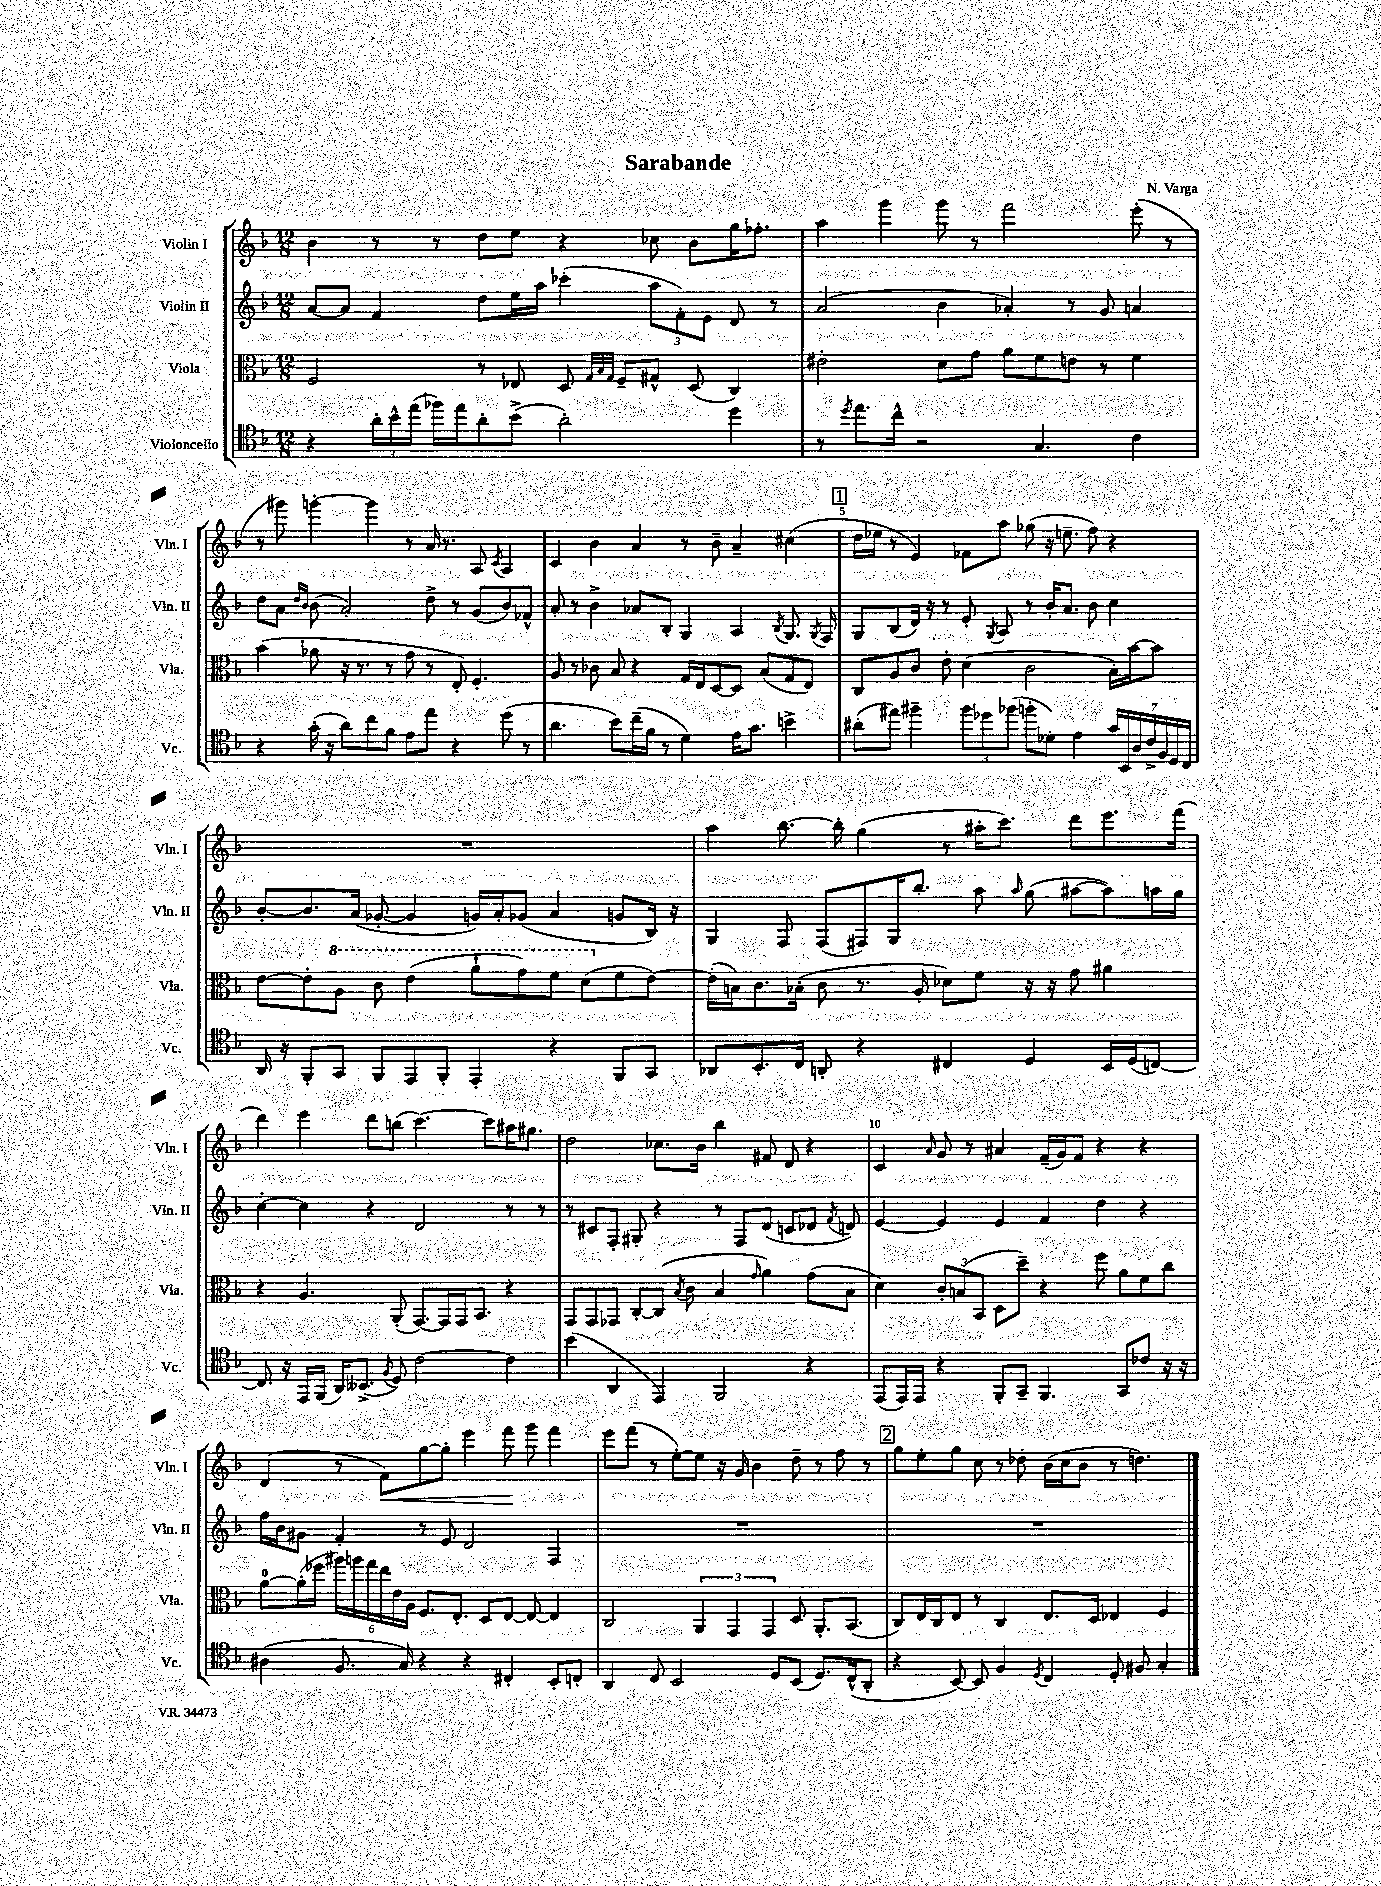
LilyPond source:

\header { title = "Sarabande" composer = "N. Varga" }
<<
\new StaffGroup <<
\new Staff = "s0" \with { instrumentName = "Violin I" shortInstrumentName = "Vln. I" } {
    \clef treble \key f \major \numericTimeSignature \time 12/8
    \autoBeamOff bes'4 r8 r8 d''8[ e''8] r4 ces''8 bes'8[ g''16 fes''8.]-. |
    a''4 g'''4 g'''8 r8 f'''2 e'''8-.( r8 |
    r8 gis'''8) g'''4~-. g'''4 r8 a'16 r8. a8 \acciaccatura { c'8 } a4 |
    c'4 bes'4 a'4 r8 bes'8-- a'4-- cis''4( |
    \mark \markup { \box "1" } d''16[ ees''16] r8 e'4) fes'8[ a''8] ges''8( r16 e''8.-- f''8) r4 |
    R1. |
    a''4 bes''8.~ bes''16-. g''4( r8 ais''16[-. c'''8.]) d'''8[ e'''8. f'''16]( |
    d'''4) e'''4 d'''8[ b''8]( c'''4.~) c'''8[ ais''16 gis''8.] |
    d''2 ces''8.[ bes'16] bes''4 fis'8 d'8 r4 |
    c'4 \grace { a'16 } g'8 r8 ais'4 f'16[--( g'16) f'8] r4 r4 |
    d'4( r8 f'8[\<) g''8~ g''8]-. e'''4 f'''8\! g'''8 f'''4 |
    e'''8[ f'''8]( r8 e''8[~-.) e''8] r16 g'16 bes'4 d''8-- r8 f''8 r8 |
    \mark \markup { \box "2" } g''8[ e''8-. g''8] c''8 r8 des''8-. bes'16[( c''16 bes'8] r8 d''4.) \bar "|." |
}
\new Staff = "s1" \with { instrumentName = "Violin II" shortInstrumentName = "Vln. II" } {
    \clef treble \key f \major \numericTimeSignature \time 12/8
    \autoBeamOff a'8[~ a'8] f'4 d''8[ e''16 a''16] ces'''4-.( \tuplet 3/2 { a''8[ f'8-.) e'8] } d'8 r8 |
    a'2( bes'4 aes'4-.) r8 g'8 a'4 |
    d''8[ a'8] \grace { d''16[ bes'16] } bes'8( a'2-.) d''8-> r8 g'8[( bes'8) fes'8]-^ |
    a'8-. r8 bes'4-> aes'8[ bes8]-. g4 a4 \acciaccatura { bes8 } g8. \acciaccatura { g8 } f16 |
    \mark \markup { \box "1" } g8[ bes8( d'16]) r16 r8 e'8-. \acciaccatura { g8 } a8 r8 bes'16[-. a'8.] bes'8 c''4 |
    bes'8[~-. bes'8. a'16]( ges'8~-. ges'4 g'16[) a'16-. ges'8]( a'4 g'8[ bes16]) r16 |
    g4 f8 f8[( fis8) g16 bes''8.]-. a''8 \grace { a''16 } g''8( ais''8[~ ais''8) a''16 g''16] |
    c''4~-. c''4 r4 d'2 r8 r8 |
    r8 cis'8[ f8]-. gis8-. r4 r8 f8[ d'8]( c'8[ des'8] \acciaccatura { f'8 } d'8) |
    e'4~ e'4 e'4 f'4 d''4 r4 |
    f''16[ bes'16 gis'8] f'4-. r8 e'8 d'2 f4 |
    R1. |
    \mark \markup { \box "2" } R1. \bar "|." |
}
\new Staff = "s2" \with { instrumentName = "Viola" shortInstrumentName = "Vla." } {
    \clef alto \key f \major \numericTimeSignature \time 12/8
    \autoBeamOff f2 r8 ees8 d8 \grace { g32[ bes32 g32] } f8[-- gis8]-^ d8( c4) |
    eis'2-. d'8[ g'8] a'8[ f'8 e'8] r8 f'4 |
    bes'4( aes'8 r16 r8. r8 g'8 r8 e8-.) f4.-. |
    a8 r8 ces'8 bes8 r4 g16[ e16 d8~ d8] bes8[( g8 e8]) |
    \mark \markup { \box "1" } c8[ a8 c'8] e'8-. d'4( c'2 bes16[-.) bes'16~ bes'8] |
    e'8[~ e'8-. \ottava #1 a'8] c''8 e''4( a''8[-! g''8) f''8] d''8[( \ottava #0 f'8 e'8]~) |
    e'16[-.( b16) c'8. bes16]-.( c'8 r8. a16-. des'8[) f'8] r16 r16 g'8 ais'4 |
    r4 a4. a,8-.( g,8.[~) g,16 g,16 bes,8.] r4 |
    g,8[ g,8 ges,8] c8[~-. c8]( \acciaccatura { bes8 } c'8 bes4 \grace { g'16 } a'4) g'8[( bes8] |
    d'4) \tuplet 3/2 { c'8[-. b8( bes,8] } d8[ d''8]--) r4 f''8 a'8[ f'8 c''8] |
    a'8[-0~ a'16-.( fes''16] \tuplet 6/4 { ais''16[) a''16 g''16 e''16 e'16 a16] } f8.[ e8.]-. d8[ e8]~ e8~ e4 |
    c2 \tuplet 3/2 { a,4 g,4 g,4 } d8 a,8.[-. bes,8.]( |
    \mark \markup { \box "2" } c8[) e16 c16 e8] r8 c4 e8.[ d16] ees4 f4 \bar "|." |
}
\new Staff = "s3" \with { instrumentName = "Violoncello" shortInstrumentName = "Vc." } {
    \clef tenor \key f \major \numericTimeSignature \time 12/8
    \autoBeamOff r4 \tuplet 3/2 { a'16[-. bes'16-^ e''16]( } fes''16[) e''16 a'8-. bes'8]->( a'2-.) d''4 |
    r8 \acciaccatura { d''8 } e''8.[ c''16]-^ r2 g4. c'4 |
    r4 g'16-.( r16 a'8[) c''8 f'8] e'8[ e''8] r4 d''8( r8 |
    a'4. bes'8[) c''16--( f'16] r8 d'4) e'16[ g'8.] b'4-> |
    \mark \markup { \box "1" } ais'8[-.( eis''8]) fis''4-- \tuplet 3/2 { fis''8[ des''8 fes''8]( } f''8[-. des'8]-.) e'4 \tuplet 7/4 { g'16[ bes,16 a16 c'16-> f16 d16 c16] } |
    a,16 r16 f,8[-. g,8] f,8[ e,8 f,8]-. e,4-. r4 f,8[ g,8] |
    aes,8[ bes,8.-. c16] a,8-. r4 cis4 d4 bes,16[ d16( c8]~) |
    c8. r16 e,16[ f,16]( a,16[) beses,8.]->( \acciaccatura { f8 } d8) c'2~ c'4 |
    bes'4( a,4 e,4) f,2 r4 |
    e,8[( e,16) e,16] r4 f,8[-. g,8]-- f,4. g,8[ ces'8] r16 r16 |
    ais4( f8. g16) r4 r4 cis4-. bes,8[-. c8]-. |
    a,4 c8 bes,2 d8[ bes,8]( d8.[) c16-^( a,8]-. |
    \mark \markup { \box "2" } r4 bes,8~) bes,8 f4 \acciaccatura { d8 } c4 d8-. fis8 g4-. \bar "|." |
}
>>
>>
\layout { \context { \Score \override BarNumber.break-visibility = ##(#f #t #t) barNumberVisibility = #(every-nth-bar-number-visible 5) } }
